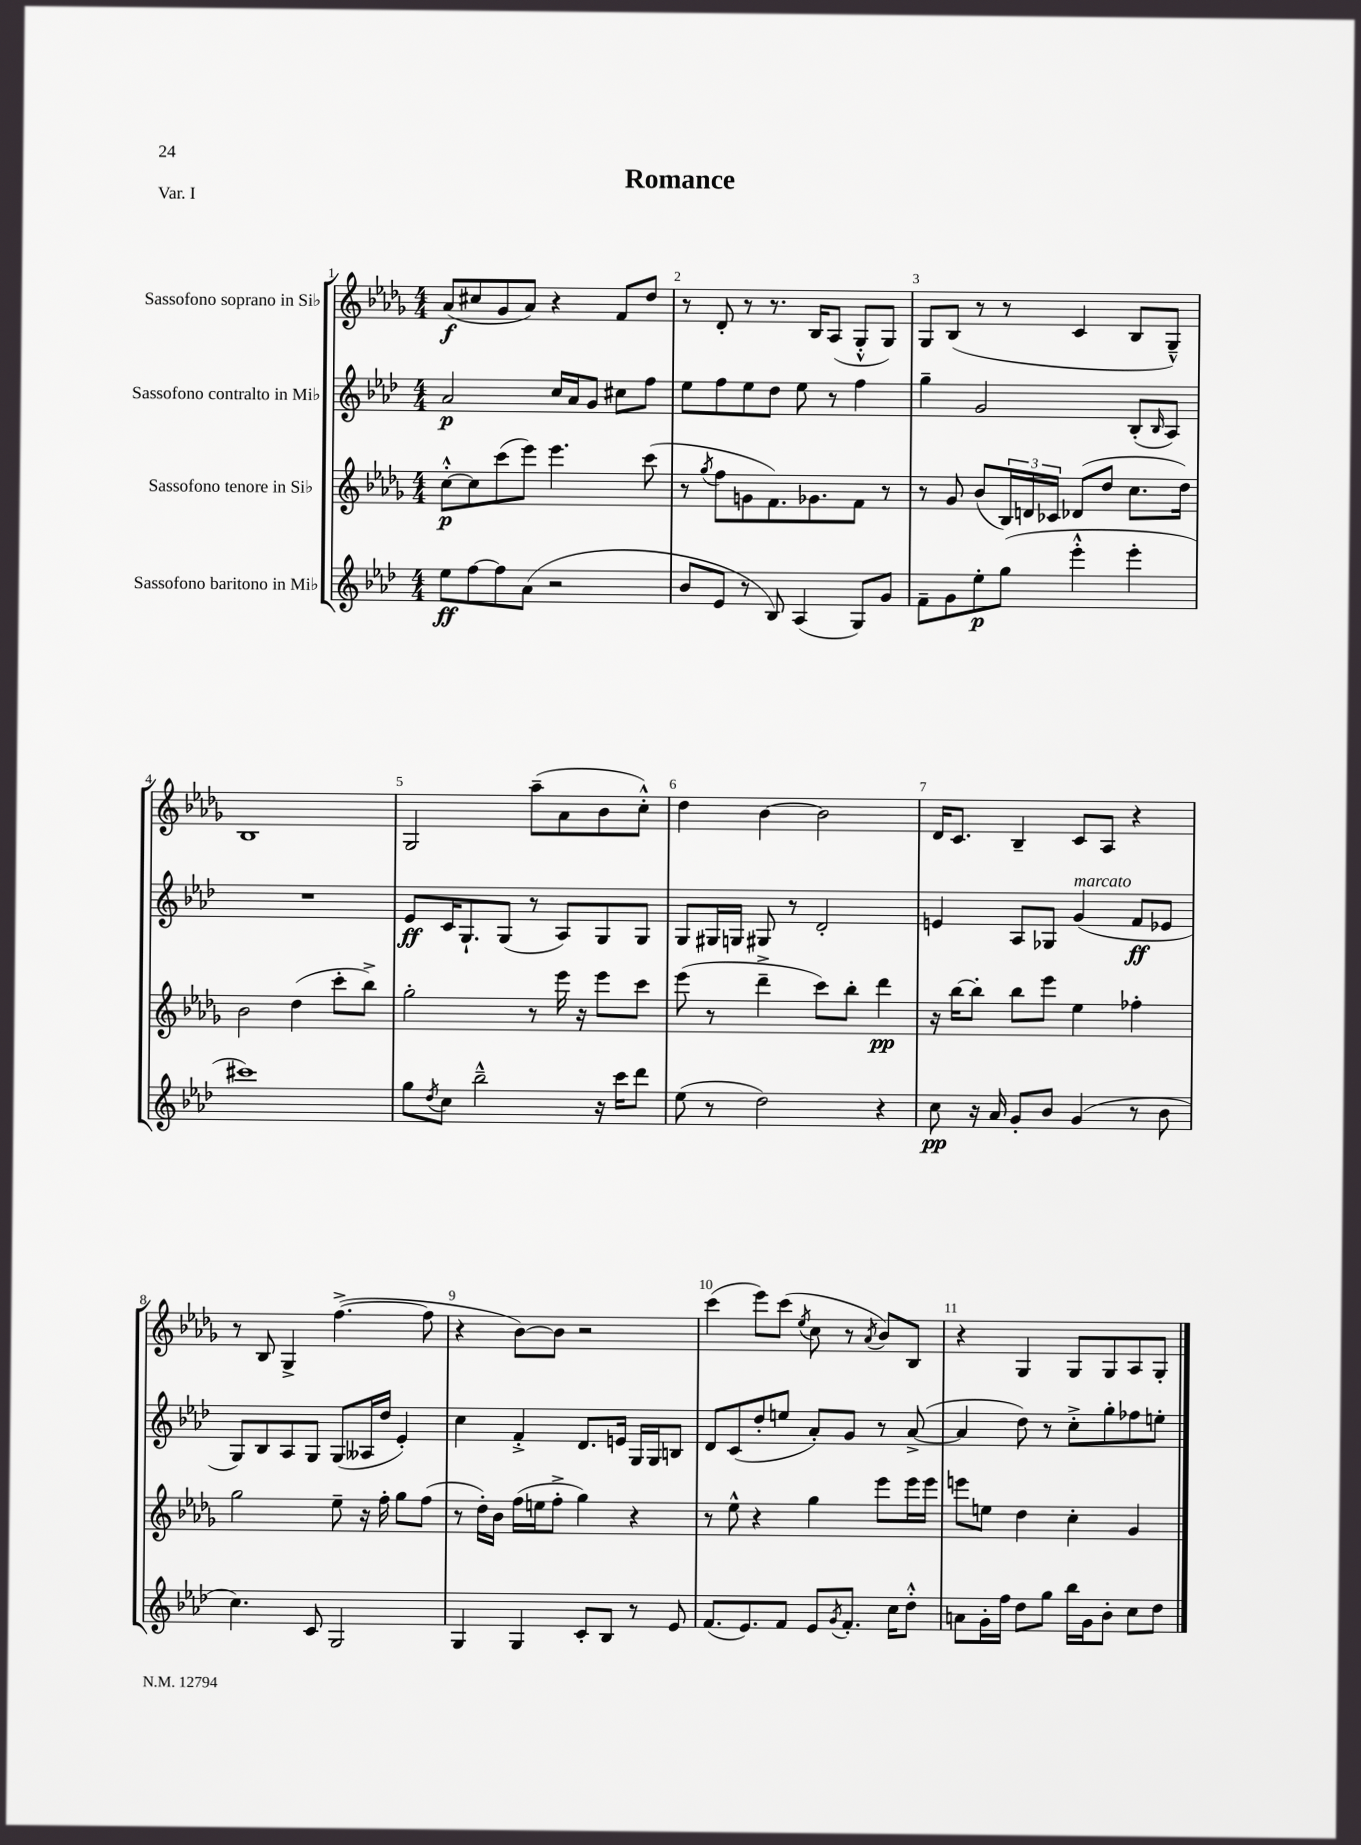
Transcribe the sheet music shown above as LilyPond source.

\header { title = "Romance" piece = "Var. I" }
<<
\new StaffGroup <<
\new Staff = "s0" \with { instrumentName = "Sassofono soprano in Sib" } {
    \clef treble \key des \major \numericTimeSignature \time 4/4
    aes'8\f( cis''8 ges'8 aes'8) r4 f'8 des''8 |
    r8 des'8-. r8 r8. bes16 aes8( ges8-.-^ ges8) |
    ges8 bes8( r8 r8 c'4 bes8 ges8---^) |
    bes1 |
    ges2 aes''8--( aes'8 bes'8 c''8-.-^) |
    des''4 bes'4~ bes'2 |
    des'16 c'8. bes4-- c'8 aes8 r4 |
    r8 bes8 ges4-> f''4.~->( f''8 |
    r4 bes'8~) bes'8 r2 |
    c'''4( ees'''8) c'''8( \acciaccatura { ees''8 } c''8 r8 \acciaccatura { aes'8 } bes'8) bes8 |
    r4 ges4 ges8 ges8 aes8 ges8-. \bar "|." |
}
\new Staff = "s1" \with { instrumentName = "Sassofono contralto in Mib" } {
    \clef treble \key aes \major \numericTimeSignature \time 4/4
    aes'2\p c''16 aes'16 g'8 cis''8 f''8 |
    ees''8 f''8 ees''8 des''8 ees''8 r8 f''4 |
    g''4-- g'2 bes8-.( \grace { bes16 } aes8) |
    R1 |
    ees'8\ff c'16 g8.-! g8( r8 aes8) g8 g8 |
    g8 gis16 g16 gis8 r8 des'2-. |
    e'4 aes8 ges8 g'4^\markup { \italic "marcato" }( f'8\ff ees'8 |
    g8) bes8 aes8 g8 g8( aeses16 des''16 ees'4-.) |
    c''4 f'4-.-> des'8. e'16 g16 g16 b8 |
    des'8 c'8( des''8-. e''8 aes'8-.) g'8 r8 aes'8~->( |
    aes'4 des''8) r8 c''8-.-> g''8-. fes''8 e''8-. \bar "|." |
}
\new Staff = "s2" \with { instrumentName = "Sassofono tenore in Sib" } {
    \clef treble \key des \major \numericTimeSignature \time 4/4
    c''8~-.-^\p c''8 c'''8( ees'''8) ees'''4. c'''8( |
    r8 \acciaccatura { ges''8 } f''8 g'8 f'8.) ges'8. f'8 r8 |
    r8 ges'8 bes'8( \tuplet 3/2 { bes16) d'16 ces'16 } des'8( des''8 c''8. des''16) |
    bes'2 des''4( c'''8-. bes''8->) |
    ges''2-. r8 ees'''16 r16 ees'''8 c'''8 |
    ees'''8( r8 des'''4---> c'''8) bes''8-. des'''4\pp |
    r16 bes''16~ bes''8-. bes''8 ees'''8 ees''4 fes''4-. |
    ges''2 ees''8-- r16 f''16-. ges''8 f''8( |
    r8 des''16-.) bes'16 f''16( e''16 f''8-.-> ges''4) r4 |
    r8 ees''8-^ r4 ges''4 ees'''8 ees'''16 ees'''16 |
    e'''8 e''8 des''4 c''4-. ges'4 \bar "|." |
}
\new Staff = "s3" \with { instrumentName = "Sassofono baritono in Mib" } {
    \clef treble \key aes \major \numericTimeSignature \time 4/4
    ees''8\ff f''8~ f''8 aes'8( r2 |
    bes'8 ees'8 r8 bes8) aes4( g8) g'8 |
    f'8-- g'8 ees''8-.\p g''8( ees'''4-.-^ ees'''4-. |
    cis'''1) |
    g''8 \acciaccatura { des''8 } c''8 bes''2---^ r16 c'''16 des'''8 |
    ees''8( r8 des''2) r4 |
    c''8\pp r16 aes'16 g'8-. bes'8 g'4( r8 bes'8 |
    c''4.) c'8 g2 |
    g4 g4 c'8-. bes8 r8 ees'8 |
    f'8.( ees'8.) f'8 ees'8 \acciaccatura { g'8 } f'8.-. c''16 des''8-.-^ |
    a'8 g'16-. f''16 des''8 g''8 bes''16 g'16 bes'8-. c''8 des''8 \bar "|." |
}
>>
>>
\layout { \context { \Score \override BarNumber.break-visibility = ##(#f #t #t) barNumberVisibility = #all-bar-numbers-visible } }
